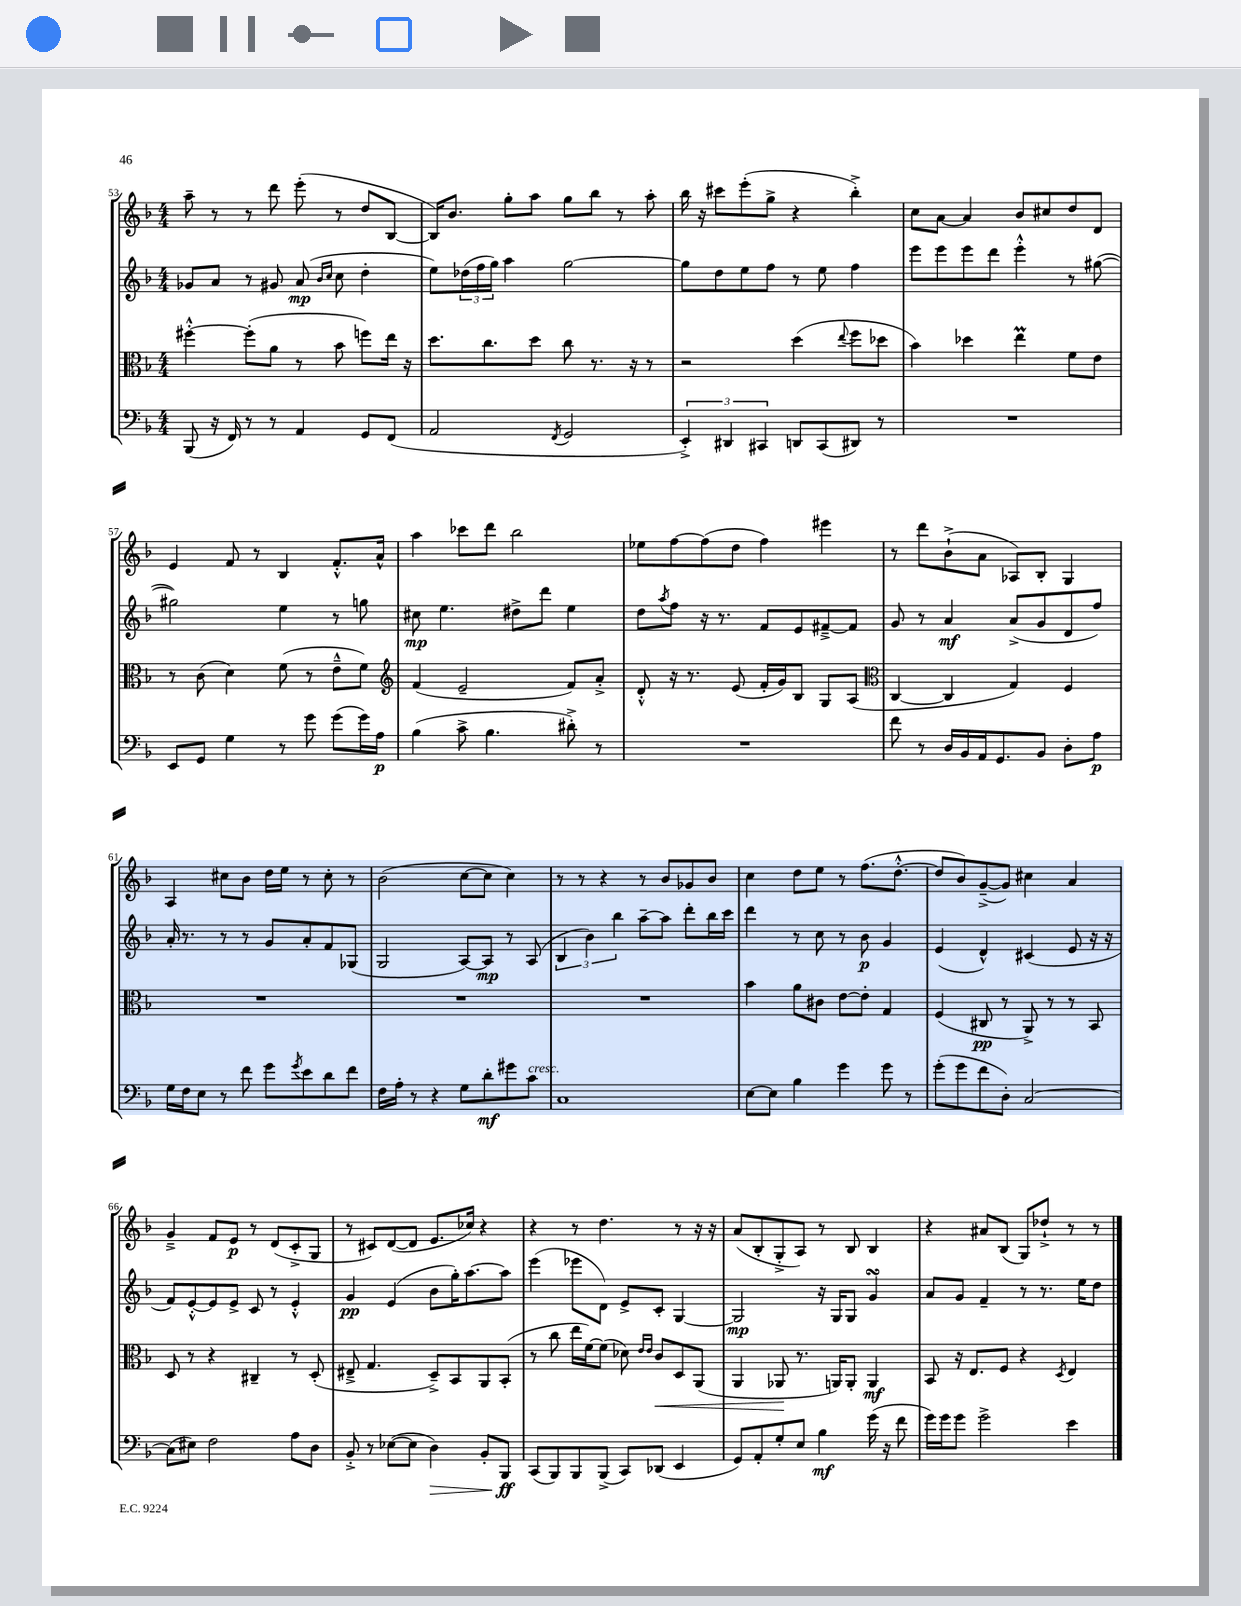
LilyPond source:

<<
\new StaffGroup <<
\new Staff = "s0" {
    \clef treble \key f \major \numericTimeSignature \time 4/4
    a''8-- r8 r8 d'''8 e'''8-.( r8 d''8 bes8~ |
    bes16) bes'8. g''8-. a''8 g''8 bes''8 r8 a''8-. |
    bes''16 r16 cis'''8 e'''8-.( g''8-> r4 bes''4-.->) |
    c''8 a'8~ a'4 bes'8 cis''8 d''8 d'8 |
    e'4 f'8 r8 bes4 f'8.-.-^ a'16-^ |
    a''4 ces'''8 d'''8 bes''2 |
    ees''8 f''8~ f''8( d''8 f''4) eis'''4 |
    r8 d'''8 bes'8-!->( a'8 aes8) bes8-. g4 |
    a4 cis''8 bes'8 d''16 e''16 r8 cis''8-. r8 |
    bes'2( c''8~ c''8 c''4) |
    r8 r8 r4 r8 bes'8 ges'8 bes'8 |
    c''4 d''8 e''8 r8 f''8.( d''8.~-.-^ |
    d''8 bes'8) g'8~--->( g'8) cis''4 a'4 |
    g'4---> f'8 e'8\p r8 d'8( c'8-.-> g8 |
    r8 cis'8) d'8~( d'8 e'8. ces''16) r4 |
    r4 r8 d''4. r8 r16 r16 |
    a'8( bes8-. g8-.-> a8) r8 bes8 bes4 |
    r4 ais'8 bes8( g8) des''8-!-> r8 r8 \bar "|." |
}
\new Staff = "s1" {
    \clef treble \key f \major \numericTimeSignature \time 4/4
    ges'8 a'8 r8 gis'8 a'8\mp( \grace { bes'16 c''16 } c''8 d''4-. |
    e''8) \tuplet 3/2 { des''16( f''16 g''16) } a''4 g''2~ |
    g''8 d''8 e''8 f''8 r8 e''8 f''4 |
    e'''8 e'''8 e'''8 d'''8 e'''4-.-^ r8 gis''8~( |
    gis''2) e''4 r8 g''8 |
    cis''8\mp e''4. dis''8-> d'''8 e''4 |
    d''8 \acciaccatura { a''8 } f''8 r16 r8. f'8 e'8 fis'8~---> fis'8 |
    g'8 r8 a'4\mf a'8->( g'8 d'8 f''8) |
    a'16-. r8. r8 r8 g'8 a'8-. f'8 ges8( |
    g2 a8~) a8\mp r8 a8( |
    \tuplet 3/2 { bes4 bes'4) bes''4 } a''8~-- a''8 d'''8-. bes''16 c'''16 |
    d'''4 r8 c''8 r8 bes'8\p g'4 |
    e'4( d'4-^) cis'4( e'8 r16 r16 |
    f'8) e'8~-.-^ e'8 e'8-> c'8 r8 e'4-.-^ |
    g'4\pp e'4( bes'8 g''16-.) a''8.~ a''8 |
    e'''4( ees'''8 d'8) e'8-> c'8-. g4~ |
    g2\mp r16 g16 g8 g'4\turn |
    a'8 g'8 f'4-- r8 r8. e''16 d''8 \bar "|." |
}
\new Staff = "s2" {
    \clef alto \key f \major \numericTimeSignature \time 4/4
    fis''4~-.-^ fis''8-.( a'8 r8 bes'8 f''8) e''16 r16 |
    d''8. c''8. d''8 c''8 r8. r16 r8 |
    r2 d''4( \appoggiatura { e''8 } f''8 des''8 |
    bes'4) des''4 e''4\prall f'8 e'8 |
    r8 c'8( d'4) f'8( r8 e'8---^ f'8) |
    \clef treble f'4( e'2-- f'8) a'8-.-> |
    d'8-.-^ r16 r8. e'8( f'16-. g'16) bes8 g8 a8( |
    \clef alto c4~ c4 g4) f4 |
    R1 |
    R1 |
    R1 |
    bes'4 a'8 cis'8 e'8~ e'8-. g4 |
    f4( cis8\pp r8 a,8->) r8 r8 bes,8 |
    d8 r8 r4 cis4-- r8 d8-.( |
    eis8---> g4. d8--->) bes,8 a,8 bes,8-.( |
    r8 c''8 e''16 f'16~) f'8( des'8) \grace { e'16 e'16 } c'8\< d8 a,8( |
    a,4 aes,8\! r8. a,16) a,8-. a,4\mf |
    bes,8 r16 e8. f8 r4 \acciaccatura { d8 } e4 \bar "|." |
}
\new Staff = "s3" {
    \clef bass \key f \major \numericTimeSignature \time 4/4
    bes,,8( r16 f,16) r8 r8 a,4 g,8 f,8( |
    a,2 \acciaccatura { f,8 } g,2 |
    \tuplet 3/2 { e,4-.->) dis,4 cis,4 } d,8 cis,8( dis,8) r8 |
    R1 |
    e,8 g,8 g4 r8 g'8 g'8( g'16) a16\p |
    bes4( c'8-> bes4. dis'8-.->) r8 |
    R1 |
    f'8 r8 d16 bes,16 a,16 g,8. bes,8 d8-. a8\p |
    g16 f16 e8 r8 f'8 g'8 \acciaccatura { g'8 } e'8 d'8 f'8 |
    f16 a16-. r8 r4 g8 d'8-.\mf gis'8 c'8^\markup { \italic "cresc." } |
    c1 |
    e8~ e8 bes4 g'4 g'8 r8 |
    g'8-.( g'8 f'8 d8-.) c2~ |
    c8( eis8) f2 a8 d8 |
    bes,8-.-> r8 ees8~( ees8 d4\>) bes,8-. bes,,8\ff\! |
    c,8( bes,,8) bes,,8 bes,,8->( c,8) des,8( e,4 |
    g,8) a,8-. g8-. e8 bes4\mf g'16( r16 f'8 |
    g'16) g'16 g'8 g'2-> e'4 \bar "|." |
}
>>
>>
\layout { \context { \Score currentBarNumber = #53 } }
